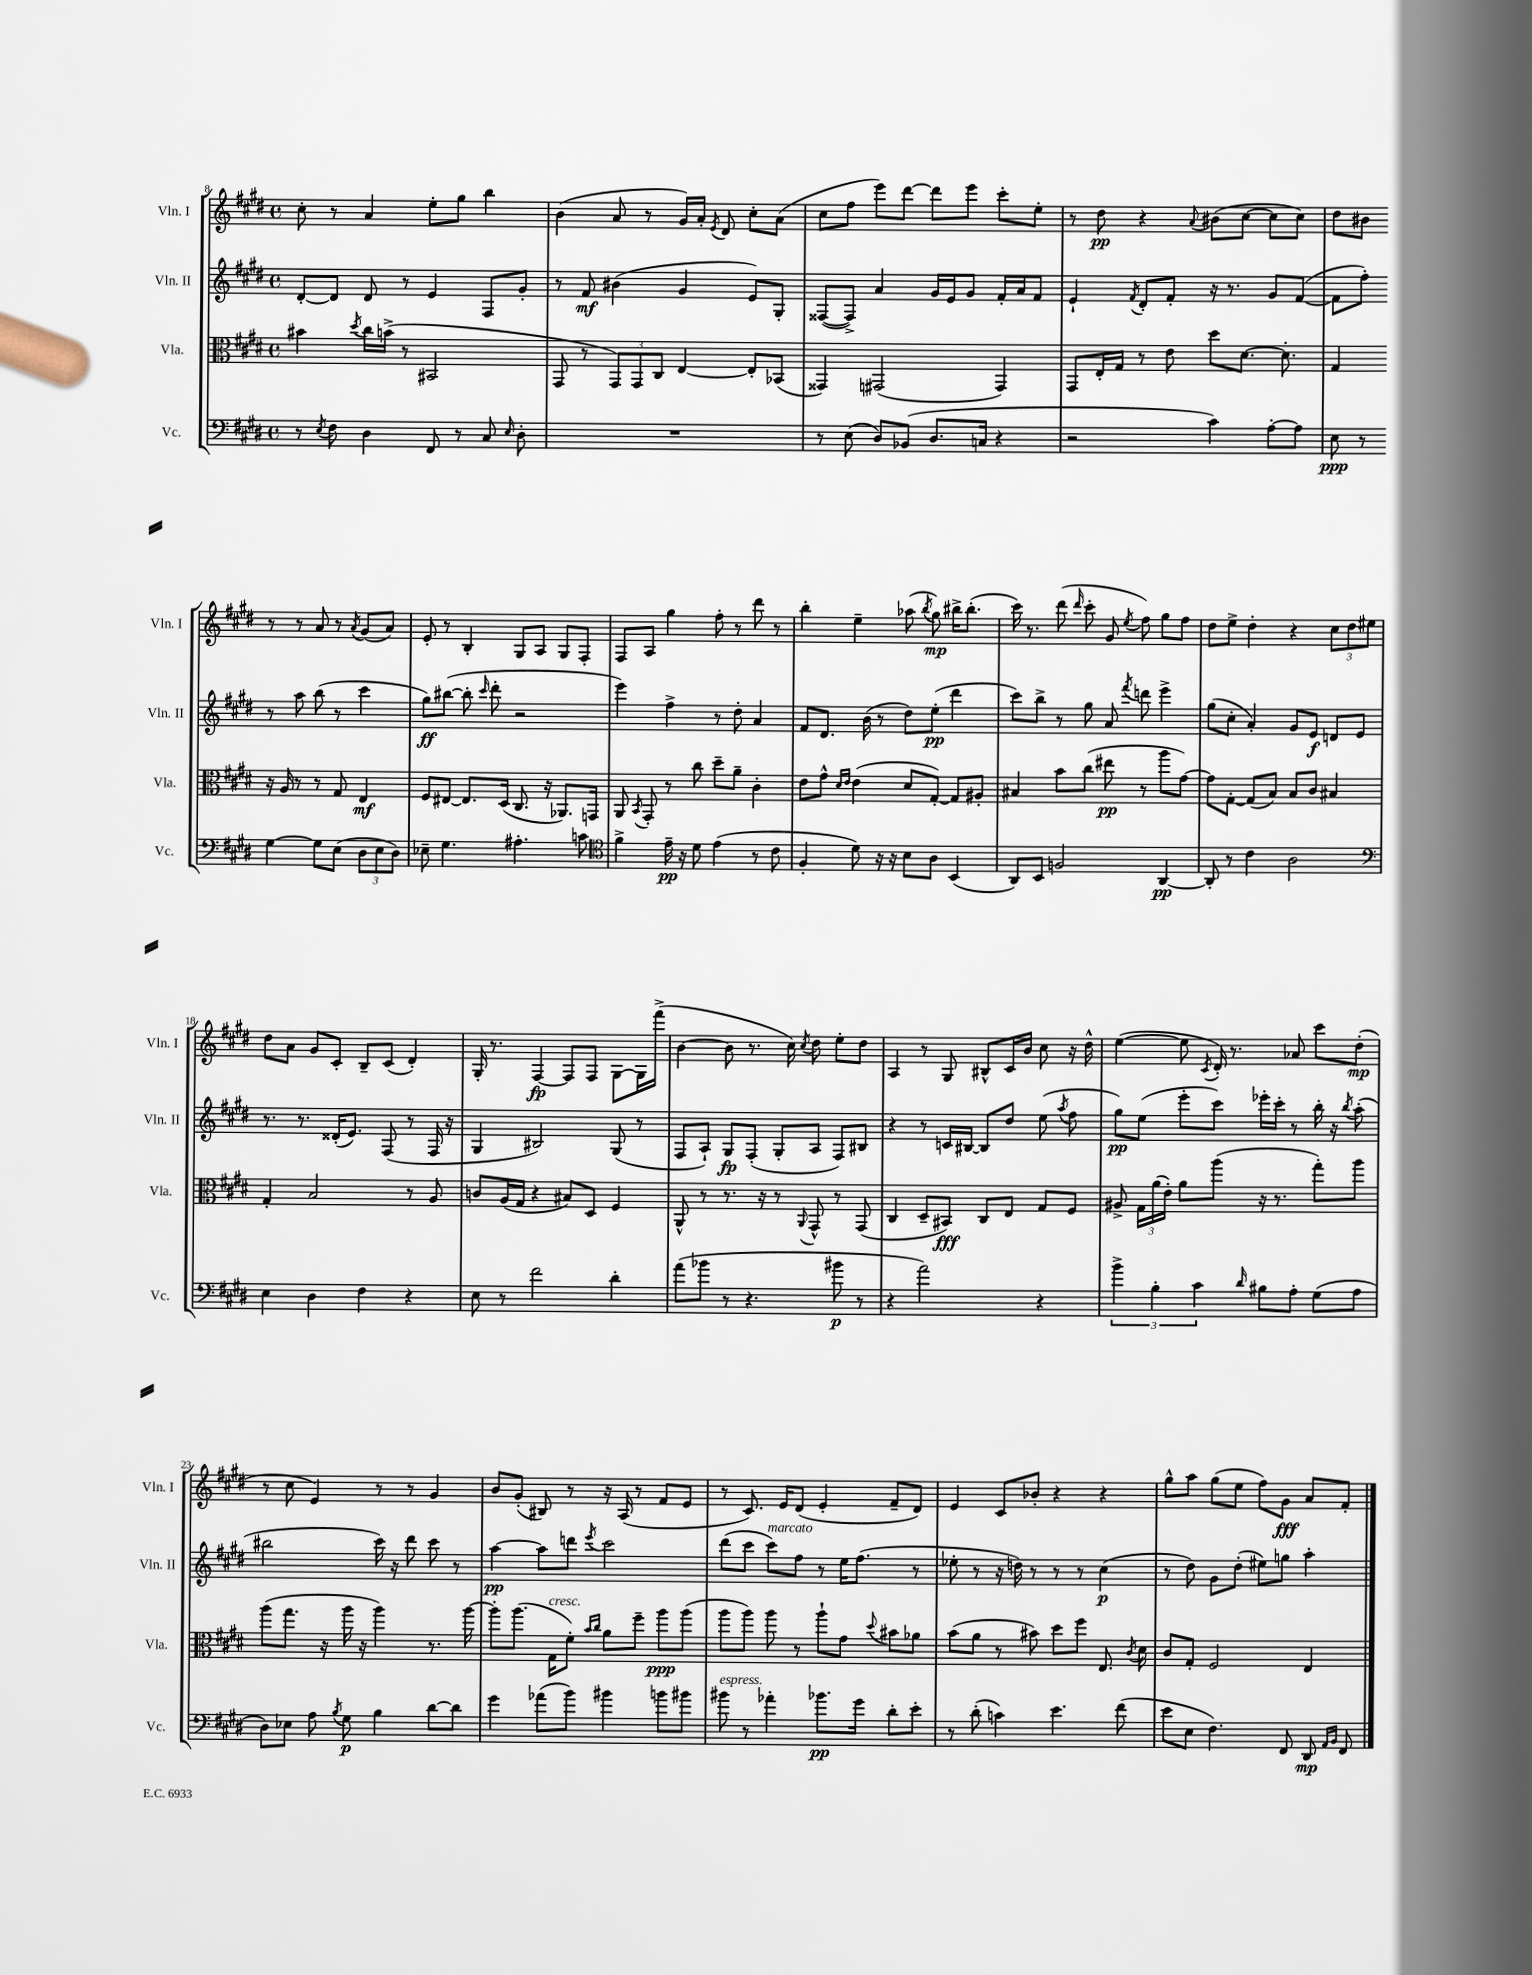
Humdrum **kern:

**kern	**kern	**kern	**kern
*staff4	*staff3	*staff2	*staff1
*clefF4	*clefC3	*clefG2	*clefG2
*k[f#c#g#d#]	*k[f#c#g#d#]	*k[f#c#g#d#]	*k[f#c#g#d#]
*M4/4	*M4/4	*M4/4	*M4/4
*met(c)	*met(c)	*met(c)	*met(c)
8r	4b#\	[8d#'/L	8cc#'\
8qE/	.	.	.
8F#\	.	8d#/]J	8r
.	8qdd#/	.	.
4D#\	16cc#\LL	8d#/	4a/
.	(16b^\JJ	.	.
.	8r	8r	.
8FF#/	2BB#/	4e/	8ee'\L
8r	.	.	8gg#\J
8C#/	.	8F#/L	4bb\
16qqE/	.	.	.
8D#'\	.	8g#'/J	.
=	=	=	=
1r	8GG#/	8r	(4b\
.	8r	8f#/	.
.	12GG#/L)	(4b#\	8a/
.	12GG#/	.	.
.	.	.	8r
.	12C#/J	.	.
.	[4E/	4g#/	16g#/LL)
.	.	.	16a'/JJ
.	.	.	8qe/
.	.	.	8d#/
.	8E'/]L	8e/L)	8cc#'\L
.	(8BB-/J	8G#'/J	(8a\J
=	=	=	=
8r	4GG##/)	([8F##/L	8cc#\L
(8E\	.	8F##^/]J)	8ff#\J
8D#/L)	(2GG#/	4a/	8eee\L)
(8BB-/J	.	.	[8ddd#\J
8.D#/L	.	16g#/LL	8ddd#\]L
.	.	16e/J	.
.	.	8g#/J	8eee\J
16C/Jk	.	.	.
4r	4GG#/)	16f#'/LL	8ccc#'\L
.	.	16a/J	.
.	.	8f#/J	8ee'\J
=	=	=	=
2r	8GG#/L	4e`/	8r
.	16E'/L	.	8dd#\
.	16G#/JJ	.	.
.	.	8qf#/	.
.	8r	8d#'/L	4r
.	8e\	8f#'/J	.
.	.	.	8qqa/
4c#\)	8dd#\L	16r	(8b#\L
.	.	8.r	.
.	[8.d#\J	.	[8cc#\J
[8A'\L	.	8g#/L	8cc#\]L
.	8.d#'\]	.	.
8A\]J	.	([8f#/J	8cc#\J)
=	=	=	=
8E\	4G#/	8f#\]L	8dd#\L
8r	.	8ff#'\J)	8b#\J
[4G#\	16r	8r	8r
.	16A/	.	.
.	8r	8aa\	8r
8G#\]L	8r	(8bb\	8a/
(8E\J	8G#/	8r	8r
.	.	.	8qa/
12D#\L	4E/	4ccc#\	(8g#/L
12E\	.	.	.
.	.	.	8a/J)
12D#\J)	.	.	.
=	=	=	=
8E-~\	8F#/L	8gg#\L)	8e'/
4.G#\	[8E#/J	([8bb#\J	8r
.	8.E#/]L	8bb#'\]	4B'/
.	.	16qqccc#/	.
.	.	8ddd#'\	.
.	(16D#/Jk	.	.
4.A#'\	8.C#/	2r	8G#/L
.	.	.	8A/J
.	16r	.	.
.	8.AA-/L)	.	8G#/L
8c\	.	.	8F#'/J
.	16GG/Jk	.	.
=	=	=	=
*clefC4	*	*	*
4f#^\	8AA/	4eee\)	8F#/L
.	8qBB/	.	.
.	8GG#'/	.	8A/J
16e~\	8r	4ff#^\	4gg#\
16r	.	.	.
8d#\	8cc#\	.	.
(4e\	8dd#~\L	8r	8ff#'\
.	8a~\J	8dd#'\	8r
8r	4c#'\	4a/	8ddd#\
8c#\	.	.	8r
=	=	=	=
4F#'/	8e\L	8f#/L	4bb'\
.	8g#^^\J	8.d#/J	.
.	16qqd#/LL	.	.
.	16qqe/JJ	.	.
8d#\)	(4e\	.	4ee~\
.	.	(16b\	.
16r	.	8r	.
16r	.	.	.
8B\L	8d#/L	8dd#\L)	(8aa-\
.	.	.	8qbb/
8A\J	[8G#'/J)	(8ee'\J	8gg#\)
(4BB/	8G#/]L	4ddd#\	16bb#^\LK
.	.	.	(8.bb#'\J
.	8A#'/J	.	.
=	=	=	=
8AA/L)	4B#/	8ccc#\L)	16ccc#\)
.	.	.	8.r
8BB/J	.	8bb^\J	.
2F/	8b\L	8r	(8ddd#\
.	.	.	16qqddd#/
.	(8cc#\J	8gg#\	8ccc#'\
.	8ee#\	8a/	8g#/
.	.	8qfff#/	8qee/
.	8r	8ddd\	8ff#\)
[4AA/	8aa\L	4eee^\	8gg#\L
.	[8g#\J)	.	8ff#\J
=	=	=	=
8AA'/]	8g#\]L	(8gg#\L	8dd#\L
8r	[8G#'\J	8cc#'\J	8ee^\J
4c#\	(8G#/]L	4a'/)	4dd#'\
.	8B/J)	.	.
2A\	8B/L	8g#/L	4r
.	8c#/J	8e/J	.
.	4B#/	8d/L	12cc#\L
.	.	.	12dd#\
.	.	8e/J	.
.	.	.	12ee#\J
=	=	=	=
*clefF4	*	*	*
4E\	4G#'/	8.r	8dd#\L
.	.	.	8a\J
.	.	8.r	.
4D#\	2B/	.	8g#/L
.	.	(16d##'/LK	8c#'/J
.	.	8.e/J)	.
4F#\	.	.	8B~/L
.	.	(8F#/	(8c#/J
4r	8r	8r	4d#'/)
.	8A/	16F#/	.
.	.	16r	.
=	=	=	=
8E\	8c/L	4G#/	16G#'/
.	.	.	8.r
8r	(16A/L	.	.
.	16G#/JJ	.	.
2f#\	4r	2B#/)	[4F#/
.	8B#/L)	.	8F#/]L
.	8D#/J	.	8F#/J
4d#'\	4F#/	(8G#/	[8G#\L
.	.	8r	16G#\]L
.	.	.	(16fff#^\JJ
=	=	=	=
(8a\L	8AA^^/	8F#/L	[4b\
8b-\J	8r	8A`/J)	.
8r	8.r	8G#/L	8b\]
4.r	.	(8F#'/J	8.r
.	16r	.	.
.	8r	8G#'/L	.
.	.	.	16cc#\)
.	8qqAA/	.	8qcc#/
.	8GG#^^/	8A/J	8dd#\
8b#\	8r	8F#/L)	8ee'\L
8r	(8GG#/	8B#/J	8dd#\J
=	=	=	=
4r	4C#/	4r	4A/
2a\)	8D#~/L	8r	8r
.	8BB#/J)	16c/LL	8G#/
.	.	[16B#/JJ	.
.	8C#/L	8B#/]L	8B#^^/L
.	8E/J	8dd#/J	16c#/L
.	.	.	16b/JJ
4r	8G#/L	(8ee\	8cc#\
.	.	8qaa/	.
.	8F#/J	8ff#\	16r
.	.	.	16dd#^^\
=	=	=	=
6b^\	8A#^/	8gg#\L)	([4ee\
.	24G#\LL	(8ee\J	.
6B'\	(24a\	.	.
.	24e'\JJ)	.	.
.	8a\L	8eee'\L	8ee\]
6c#\	.	.	.
.	.	.	8qc#/
.	(8aa\J	8ccc#\J)	16d#'/)
.	.	.	8.r
16qqd#/	.	.	.
8B#\L	16r	16eee-'\LL	.
.	8.r	16ccc#'\JJ	.
8A'\J	.	8r	8a-/
(8G#\L	8gg#'\L)	16bb'\	8ccc#\L
.	.	16r	.
.	.	8qbb/	.
8A\J	8aa\J	(8aa'\	(8dd#'\J
=	=	=	=
8D#\L)	(8aa\L	2bb#\	8r
8E-\J	8.gg#\J	.	8cc#\
8A\	.	.	4e/)
.	16r	.	.
8qB/	.	.	.
8G#\	16aa\	.	.
.	16r	.	.
4B\	4aa\)	16ccc#\)	8r
.	.	16r	.
.	.	8ddd#\	8r
[8d#\L	8.r	8ccc#\	4g#/
8d#\]J	.	8r	.
.	[16aa\	.	.
=	=	=	=
4g#\	8aa'\]L	[4aa\	8b/L
.	(8.aa\J	.	(8g#'/J
(8a-\L	.	8aa\]L	8B#/)
.	16G#\LK	.	.
8b\J)	8f#'\J)	8ddd\J	8r
.	16qqb/LL	.	.
.	16qqcc#/JJ	8qeee/	.
4b#\	8a\L	2ccc#\	16r
.	.	.	(16A/
.	8ff#~\J	.	8r
8b\L	8aa\L	.	8f#/L
8b#\J	(8aa\J	.	8e/J
=	=	=	=
8b#\	8aa\L	(8ddd#\L	8r
8r	8aa\J)	8ccc#\J	8.c#/)
4a-'\	8aa\	8ccc#\L)	.
.	.	.	16e/LK
.	8r	8ff#\J	(8d#/J
8.b-\L	8aa`\L	8r	4e'/
.	8g#\J	16ee\LK	.
16g#\Jk	.	(8.ff#\J	.
.	8qqdd#/	.	.
8d#'\L	8b#\L	.	8f#~/L
8e'\J	8a-\J	8r	8d#/J)
=	=	=	=
8r	(8b\L	8ee-'\	4e/
(8d#'\	8a\J	8r	.
4c\)	8r	16r	8c#/L
.	.	16dd\)	.
.	8b#\)	8r	8b-'/J
4.e\	8dd#\L	8r	4r
.	8ff#\J	8r	.
.	8.E/	(4cc#\	4r
(8f#\	.	.	.
.	8qc#/	.	.
.	16d#\	.	.
=	=	=	=
8e\L	8c#/L	8r	8gg#^^\L
8E\J	8G#'/J	8dd#\)	8aa\J
4.F#\)	2F#/	8g#\L	(8gg#\L
.	.	(8dd#'\J	8ee\J
.	.	8ee#\L)	8ff#\L)
8FF#/	.	8gg\J	8g#\J
8DD#/	4E/	4aa'\	8a/L
16qqAA/LL	.	.	.
16qqBB/JJ	.	.	.
8FF#/	.	.	8f#'/J
==	==	==	==
*-	*-	*-	*-
